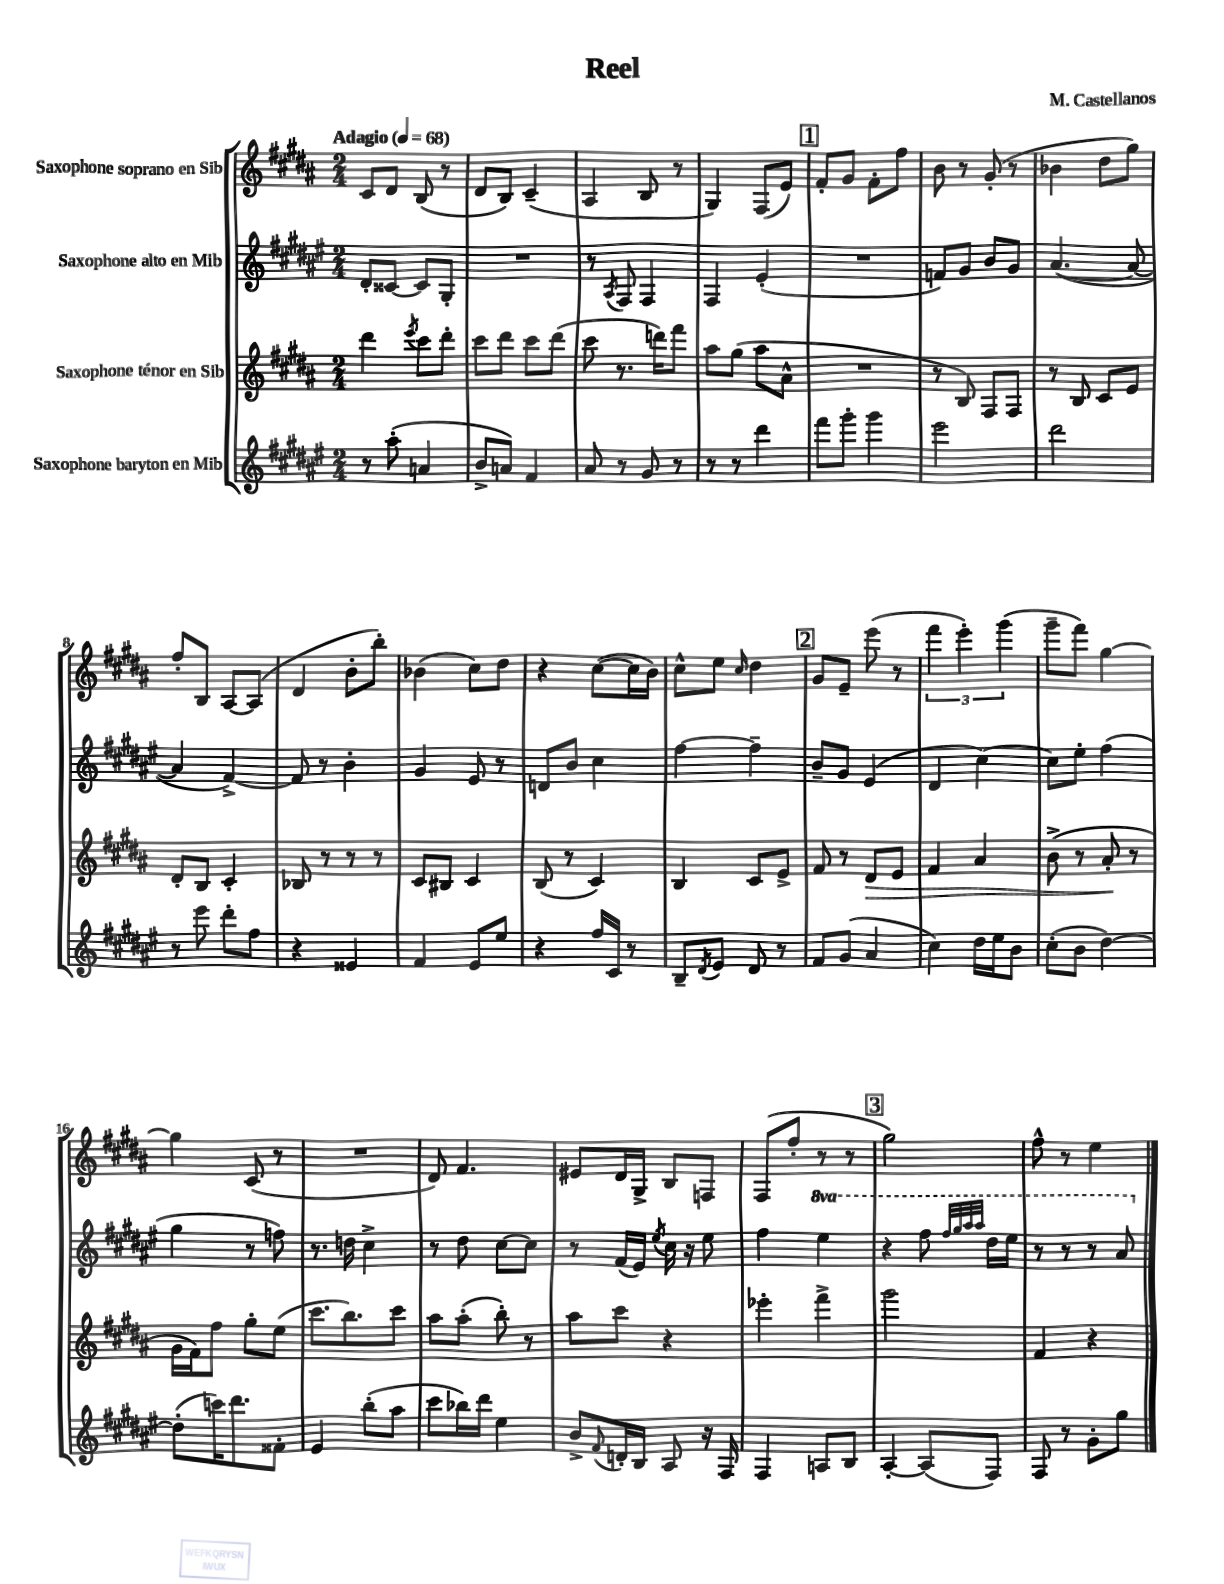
\header { title = "Reel" composer = "M. Castellanos" }
<<
\new StaffGroup <<
\new Staff = "s0" \with { instrumentName = "Saxophone soprano en Sib" } {
    \clef treble \key b \major \numericTimeSignature \time 2/4 \tempo "Adagio" 4 = 68
    cis'8 dis'8 b8( r8 |
    dis'8 b8) cis'4--( |
    ais4 b8 r8 |
    gis4) fis8( e'8) |
    \mark \markup { \box "1" } fis'8-. gis'8 fis'8-. fis''8 |
    b'8 r8 gis'8-.( r8 |
    bes'4 dis''8 gis''8) |
    fis''8-. b8 ais8~ ais8( |
    dis'4 b'8-. b''8-.) |
    bes'4( cis''8) dis''8 |
    r4 cis''8~( cis''16 b'16) |
    cis''8-^ e''8 \grace { cis''16 } dis''4 |
    \mark \markup { \box "2" } gis'8 e'8-- e'''8( r8 |
    \tuplet 3/2 { fis'''4 e'''4-.) gis'''4( } |
    gis'''8-- fis'''8) gis''4~ |
    gis''4 cis'8( r8 |
    R2 |
    dis'8) fis'4. |
    eis'8 dis'16 gis16-> b8 f8 |
    fis8( fis''8-. r8 r8 |
    \mark \markup { \box "3" } gis''2) |
    fis''8-^ r8 e''4 \bar "|." |
}
\new Staff = "s1" \with { instrumentName = "Saxophone alto en Mib" } {
    \clef treble \key fis \major \numericTimeSignature \time 2/4 \set Staff.ottavationMarkups = #ottavation-simple-ordinals
    dis'8-. cisis'8~ cisis'8 gis8-. |
    R2 |
    r8 \acciaccatura { ais8 } fis8 fis4 |
    fis4 eis'4-.( |
    \mark \markup { \box "1" } R2 |
    f'8) gis'8 b'8 gis'8 |
    ais'4.~( ais'8~ |
    ais'4 fis'4~->) |
    fis'8 r8 b'4-. |
    gis'4 eis'8 r8 |
    d'8 b'8 cis''4 |
    fis''4~ fis''4-- |
    \mark \markup { \box "2" } b'8-- gis'8 eis'4( |
    dis'4 cis''4~) |
    cis''8 eis''8-. fis''4( |
    gis''4 r8 f''8) |
    r8. d''16 cis''4-> |
    r8 dis''8 cis''8~ cis''8 |
    r8 fis'16( eis'16) \acciaccatura { eis''8 } cis''16 r16 eis''8 |
    fis''4 \ottava #1 eis'''4 |
    \mark \markup { \box "3" } r4 fis'''8 \grace { fis'''32 gis'''32 ais'''32 ais'''32 } dis'''16 eis'''16 |
    r8 r8 r8 ais''8 \ottava #0 \bar "|." |
}
\new Staff = "s2" \with { instrumentName = "Saxophone ténor en Sib" } {
    \clef treble \key b \major \numericTimeSignature \time 2/4
    dis'''4 \acciaccatura { e'''8 } cis'''8 dis'''8-. |
    cis'''8 dis'''8 cis'''8 dis'''8( |
    cis'''8 r8. d'''16) fis'''8 |
    ais''8 gis''8( ais''8 ais'8-^ |
    \mark \markup { \box "1" } R2 |
    r8 b8) fis8 fis8 |
    r8 b8 cis'8 e'8 |
    dis'8-. b8 cis'4-. |
    bes8 r8 r8 r8 |
    cis'8 bis8 cis'4 |
    b8( r8 cis'4) |
    b4 cis'8 e'8-> |
    \mark \markup { \box "2" } fis'8 r8 dis'8\> e'8 |
    fis'4 ais'4 |
    b'8->( r8 ais'8-.\! r8 |
    gis'16 fis'16) fis''8 gis''8-. e''8( |
    cis'''8. b''8.) cis'''8 |
    ais''8 ais''8-.( b''8-.) r8 |
    ais''8 cis'''8 r4 |
    ees'''4-. fis'''4-> |
    \mark \markup { \box "3" } gis'''2 |
    fis'4 r4 \bar "|." |
}
\new Staff = "s3" \with { instrumentName = "Saxophone baryton en Mib" } {
    \clef treble \key fis \major \numericTimeSignature \time 2/4
    r8 ais''8-.( a'4 |
    b'8-> a'8) fis'4 |
    ais'8 r8 gis'8 r8 |
    r8 r8 dis'''4 |
    \mark \markup { \box "1" } fis'''8 gis'''8-. gis'''4 |
    eis'''2 |
    dis'''2 |
    r8 eis'''8 dis'''8-. fis''8 |
    r4 eisis'4 |
    fis'4 eis'8 eis''8 |
    r4 fis''16 cis'16 r8 |
    b8-- \acciaccatura { dis'8 } eis'8 dis'8 r8 |
    \mark \markup { \box "2" } fis'8 gis'8( ais'4 |
    cis''4) dis''16 eis''16 b'8 |
    cis''8-.( b'8 dis''4~) |
    dis''8-.( c'''16) dis'''8. fisis'8-. |
    eis'4 b''8-.( ais''8 |
    cis'''8 bes''16) dis'''16 eis''4 |
    b'8-> \appoggiatura { fis'8 } d'16-. b16 ais8 r16 fis16 |
    fis4 a8 b8 |
    \mark \markup { \box "3" } ais4~-. ais8( fis8) |
    fis8 r8 gis'8-. gis''8 \bar "|." |
}
>>
>>
